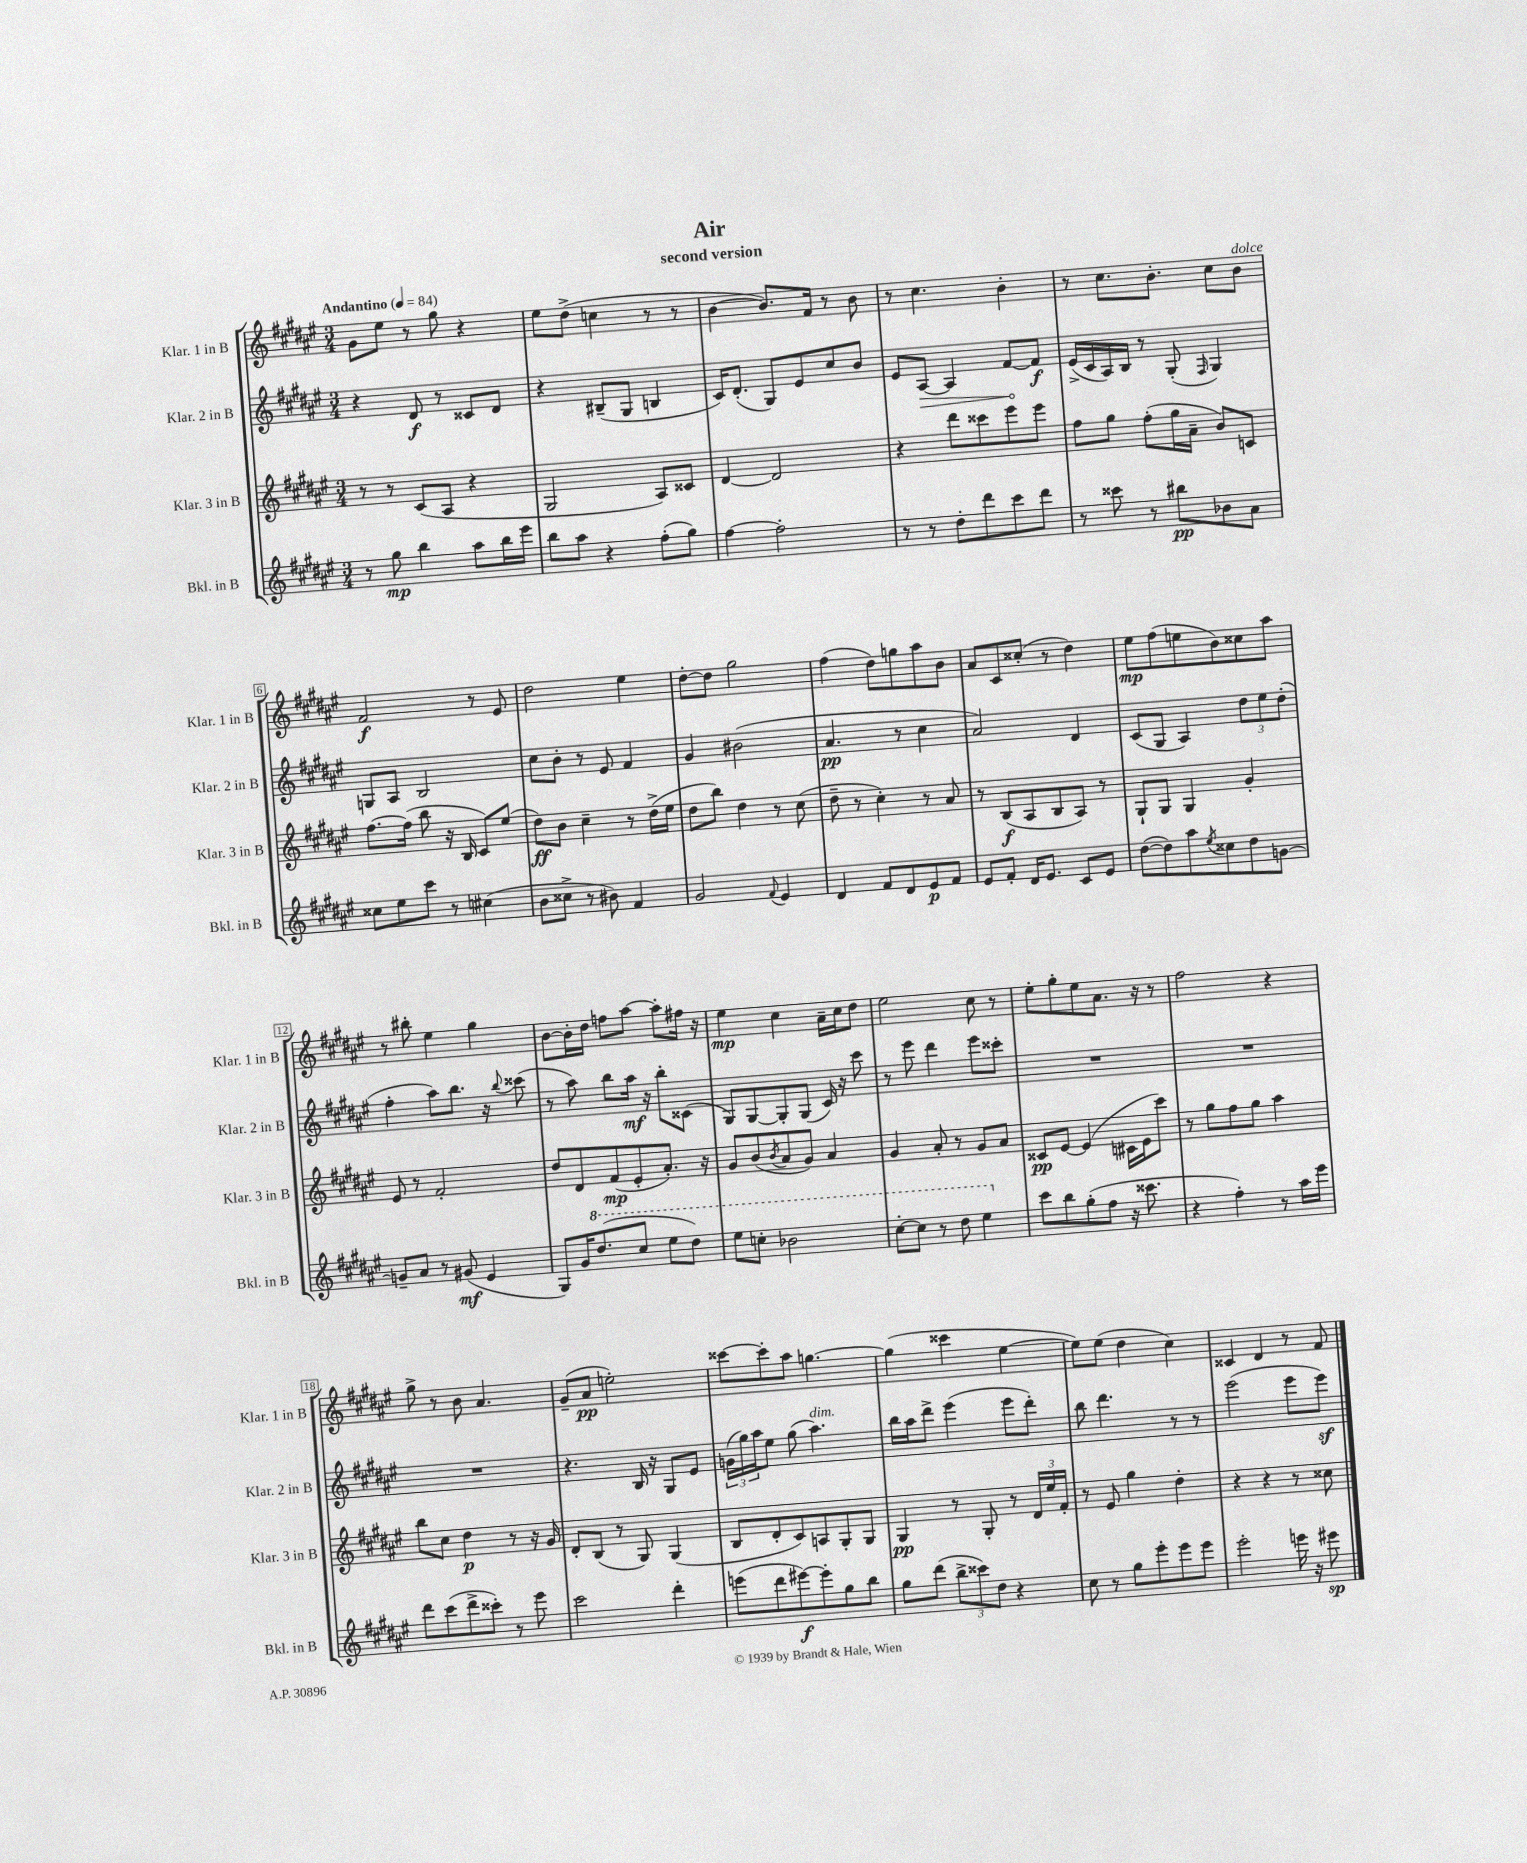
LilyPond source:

\header { title = "Air" subtitle = "second version" }
<<
\new StaffGroup <<
\new Staff = "s0" \with { instrumentName = "Klar. 1 in B" shortInstrumentName = "Klar. 1 in B" } {
    \clef treble \key fis \major \numericTimeSignature \time 3/4 \tempo "Andantino" 4 = 84
    gis'8 eis''8 r8 gis''8 r4 |
    eis''8 dis''8->( c''4 r8 r8 |
    b'4~ b'8.) fis'16 r8 b'8 |
    r8 cis''4. b'4-. |
    r8 cis''8. b'8.-. cis''8 b'8^\markup { \italic "dolce" } |
    fis'2\f r8 eis'8 |
    dis''2 eis''4 |
    dis''8~-. dis''8 gis''2 |
    fis''4( dis''8) g''8 ais''8 b'8 |
    ais'8 cis'8 cisis''8-.( r8 dis''4) |
    eis''8\mp fis''8( e''8 b'8) cisis''8 ais''8 |
    r8 bis''8-. eis''4 gis''4 |
    b'8~ b'16-. dis''16 f''8 ais''8~ ais''8-. fis''16 r16 |
    eis''4\mp cis''4 ais'16-- cis''16 dis''8 |
    eis''2 cis''8 r8 |
    eis''8-. gis''8-. eis''8 ais'8. r16 r8 |
    fis''2 r4 |
    gis''8-> r8 b'8 ais'4. |
    gis'8--( ais'8\pp e''2-.) |
    cisis'''8~ cisis'''8-. ais''8 g''4.~ |
    g''4( cisis'''4 eis''4~ |
    eis''8) eis''8( dis''4 cis''4) |
    cisis'4 dis'4 r8 fis'8 \bar "|." |
}
\new Staff = "s1" \with { instrumentName = "Klar. 2 in B" shortInstrumentName = "Klar. 2 in B" } {
    \clef treble \key fis \major \numericTimeSignature \time 3/4
    r4 dis'8\f r8 cisis'8 dis'8 |
    r4 bis8--( gis8 b4 |
    cis'16) dis'8.-.( gis8) eis'8 cis''8 b'8 |
    eis'8 \once \override Hairpin.circled-tip = ##t ais8~\> ais4 fis'8~\! fis'8\f |
    eis'16->( cis'16 ais16) b16 r8 gis8-.( \grace { fis16 } gis4) |
    g8 ais8 b2 |
    cis''8 b'8-. r8 eis'8 fis'4 |
    gis'4 bis'2( |
    ais'4.\pp r8 cis''4 |
    ais'2) dis'4 |
    cis'8( gis8 ais4) \tuplet 3/2 { dis''8 eis''8 dis''8-.( } |
    fis''4-. ais''8) b''8. r16 \appoggiatura { b''8 } cisis'''8( |
    r8 ais''8) b''8 ais''16\mf r16 b''8-. cisis'8( |
    gis8) gis8~ gis8-. gis8( cis'16) r16 cis'''8 |
    r8 eis'''8 dis'''4 eis'''8 cisis'''8-. |
    R2. |
    R2. |
    R2. |
    r4. b16 r16 gis8 eis'8 |
    \tuplet 3/2 { g'16( gis''16) ais''16 } eis''8 gis''8( ais''4.^\markup { \italic "dim." }) |
    b''16 ais''16 dis'''8-> eis'''4( eis'''8 dis'''8-.) |
    b''8 dis'''4. r8 r8 |
    eis'''2( eis'''8 eis'''8\sf) \bar "|." |
}
\new Staff = "s2" \with { instrumentName = "Klar. 3 in B" shortInstrumentName = "Klar. 3 in B" } {
    \clef treble \key fis \major \numericTimeSignature \time 3/4
    r8 r8 cis'8( ais8 r4 |
    gis2 ais8) cisis'8 |
    dis'4~ dis'2 |
    r4 dis'''8 cisis'''8 eis'''8 eis'''8 |
    fis''8 gis''8 fis''8-.( gis''16 ais'16-- b'8) c'8 |
    fis''8.~ fis''16( b''8 r16 b16 cis'8) eis''8( |
    dis''8\ff) b'8 cis''4-- r8 dis''16->( eis''16 |
    dis''8 b''8) dis''4 r8 cis''8( |
    dis''8-- r8 cis''4-.) r8 ais'8 |
    r8 b8\f( ais8 b8 ais8) r8 |
    gis8-! gis8 gis4 gis'4-. |
    eis'8 r8 fis'2-. |
    dis''8 dis'8 fis'8\mp( eis'8-. ais'8.-.) r16 |
    gis'8 b'8( \acciaccatura { b'8 } ais'8 gis'8) ais'4 |
    gis'4 ais'8-. r8 gis'8 ais'8 |
    cisis'8\pp eis'8~ eis'4( cis'16 eis'16 cis'''8) |
    r8 gis''8 fis''8 gis''8 ais''4 |
    b''8 cis''8 dis''4\p r8 r16 gis'16 |
    dis'8-. b8( r8 gis8) gis4( |
    b8 dis'8-. cis'8) a8 gis8-. gis8 |
    gis4\pp r8 gis8-. r8 \tuplet 3/2 { dis'16 eis''16 fis'16-. } |
    r8 eis'8 gis''4 dis''4-. |
    r4 r4 r8 cisis''8 \bar "|." |
}
\new Staff = "s3" \with { instrumentName = "Bkl. in B" shortInstrumentName = "Bkl. in B" } {
    \clef treble \key fis \major \numericTimeSignature \time 3/4
    r8 gis''8\mp b''4 ais''8 b''16 eis'''16 |
    b''8 ais''8 r4 fis''8-.( gis''8) |
    fis''4~ fis''2-. |
    r8 r8 dis''8-. dis'''8 cis'''8 dis'''8 |
    r8 cisis'''8 r8 bis''8\pp bes'8 ais'8 |
    cisis''8 eis''8 cis'''8 r8 cis''4( |
    b'8 cisis''8-> r8 bis'8) fis'4 |
    gis'2 \appoggiatura { fis'8 } eis'4 |
    dis'4 fis'8 dis'8 eis'8\p fis'8 |
    eis'8 fis'8-. dis'16 eis'8. cis'8 eis'8 |
    dis''8~( dis''8) ais''8 \acciaccatura { eis''8 } cisis''8 dis''8 g'8~ |
    g'8-- ais'8 r8 gis'8\mf( eis'4 |
    gis8) gis'16 \ottava #1 dis'''8.( cis'''8 eis'''8 dis'''8) |
    eis'''8 c'''8-. bes''2 |
    cis'''8~-. cis'''8 r8 dis'''8 eis'''4 \ottava #0 |
    cis'''8 b''8 gis''8-.( fis''8 r16 cisis'''8. |
    r4 fis''4-.) r8 ais''16 eis'''16 |
    dis'''8 cis'''8( dis'''8-> cisis'''8-.) r8 eis'''8 |
    cis'''2 dis'''4-. |
    e'''8( dis'''8 eis'''8~\f) eis'''8-. gis''8 b''8 |
    gis''8 dis'''8( \tuplet 3/2 { b''8-> cisis'''8) dis''8 } r4 |
    cis''8 r8 gis''8 eis'''8-. eis'''8 eis'''8 |
    eis'''2-. e'''16 r16 eis'''8\sp \bar "|." |
}
>>
>>
\layout { \context { \Score \override BarNumber.stencil = #(make-stencil-boxer 0.1 0.3 ly:text-interface::print) } }
